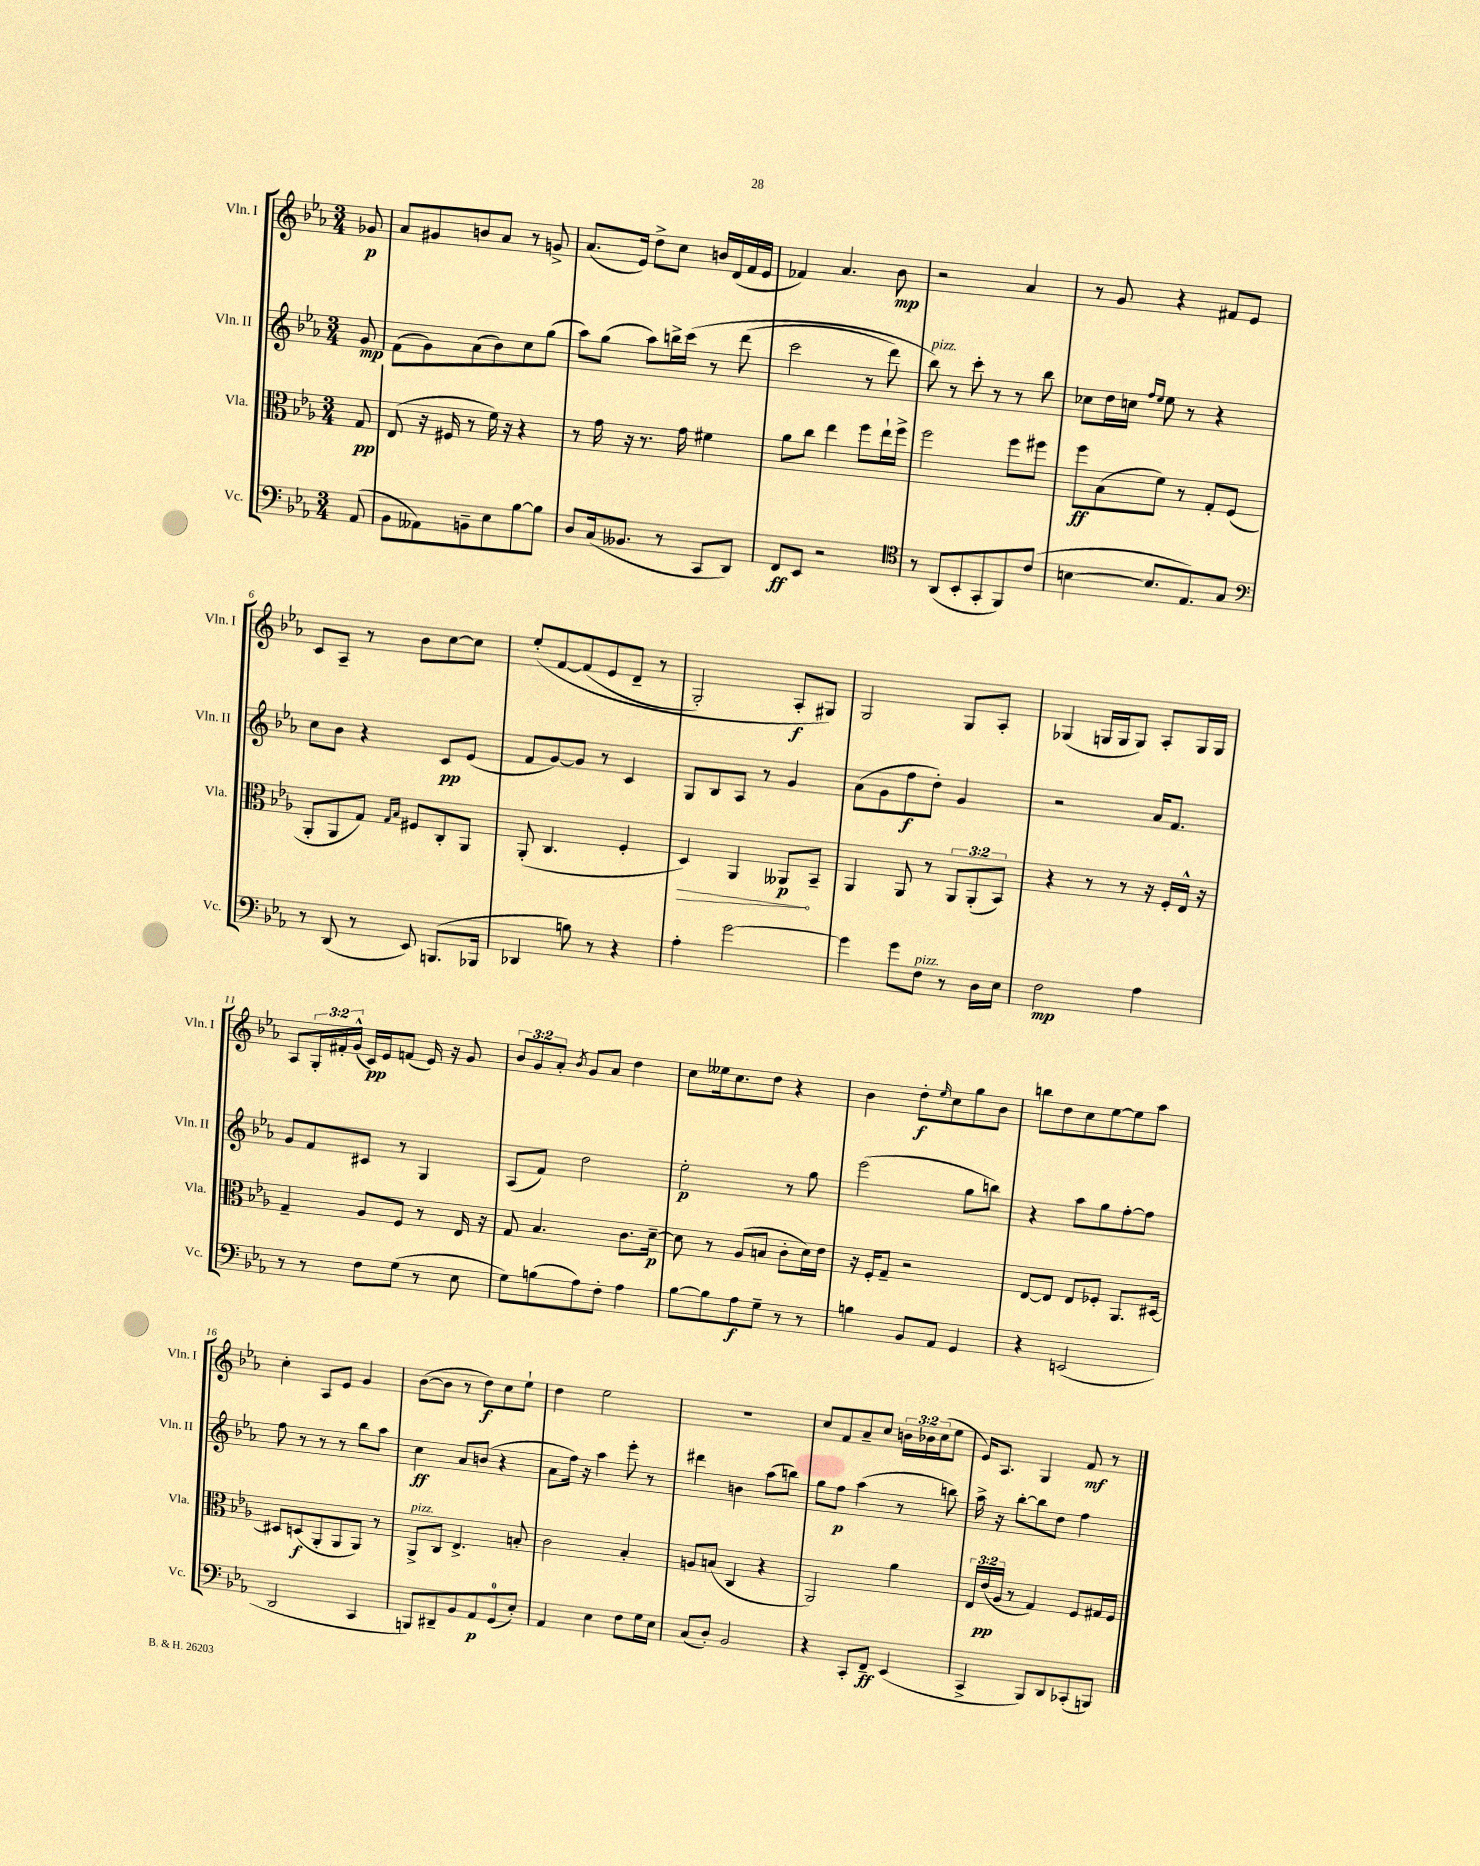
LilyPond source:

<<
\new StaffGroup <<
\new Staff = "s0" \with { instrumentName = "Vln. I" shortInstrumentName = "Vln. I" } {
    \clef treble \key ees \major \numericTimeSignature \time 3/4 \override Staff.TupletNumber.text = #tuplet-number::calc-fraction-text \partial 8
    ges'8\p |
    aes'8 gis'8 b'8 aes'8 r8 g'8-> |
    aes'8.( ees'16) d''8-> c''8 b'16 d'16( f'16 ees'16 |
    fes'4) aes'4. bes'8\mp |
    r2 aes'4 |
    r8 g'8 r4 fis'8 ees'8 |
    c'8 aes8-- r8 bes'8 c''8~ c''8 |
    ees''8-.\( f'8~ f'8( ees'8 d'8-- r8 |
    g2-.) aes8-.\f gis8\) |
    g2 g8 aes8-. |
    ges4( g16 g16 g8) aes8-. g16 g16 |
    aes8 \tuplet 3/2 { g16-. fis'16-. g'16-^( } c'16\pp) ees'16 f'8( ees'16) r16 g'8 |
    \tuplet 3/2 { bes'8 g'8 aes'8-. } \acciaccatura { bes'8 } g'8 aes'8 d''4 |
    c''8 eeses''16 c''8. d''8 r4 |
    bes'4 d''8-.\f \grace { ees''16 } c''8 g''8 bes'8 |
    b''8 d''8 c''8 ees''8~ ees''8 aes''8 |
    c''4-. aes8 ees'8 g'4 |
    bes'8~( bes'8 r8 d''8\f) c''8 ees''8-! |
    d''4 ees''2 |
    R2. |
    c''8 f'8 aes'8-- c''8 \tuplet 3/2 { b'16 bes'16 c''16( } ees''8 |
    ees'16) aes8. g4 f'8\mf r8 \bar "|." |
}
\new Staff = "s1" \with { instrumentName = "Vln. II" shortInstrumentName = "Vln. II" } {
    \clef treble \key ees \major \numericTimeSignature \time 3/4 \partial 8
    g'8\mp |
    f'8( g'8) aes'8( bes'8) c''8 g''8( |
    aes''8) g''8( aes''8) b''16-> c'''16\( r8 d'''8( |
    c'''2 r8 d'''8) |
    bes''8^\markup { \italic "pizz." }\) r8 c'''8-. r8 r8 bes''8 |
    ces''8 d''16 c''16 \grace { f''16 ees''16 } ees''8 r8 r4 |
    c''8 bes'8 r4 c'8\pp ees'8( |
    f'8 g'8~) g'8 r8 c'4 |
    g8 bes8 aes8 r8 g'4 |
    aes'8( g'8 f''8\f d''8-.) g'4 |
    r2 aes'16 f'8. |
    g'8 f'8 cis'8 r8 g4 |
    aes8( f'8) d''2 |
    ees''2-.\p r8 g''8 |
    ees'''2( g''8 b''8) |
    r4 aes''8 g''8 f''8~-. f''8 |
    f''8 r8 r8 r8 bes''8 aes''8 |
    c''4\ff aes'8 b'8( r4 |
    aes'8 f''16) r16 aes''4 ees'''8-. r8 |
    dis'''4 b'4 aes''8( b''8) |
    g''8 f''8\p aes''4( r8 b''8) |
    aes''16-> r16 bes''8~-. bes''8 d''8 f''4 \bar "|." |
}
\new Staff = "s2" \with { instrumentName = "Vla." shortInstrumentName = "Vla." } {
    \clef alto \key ees \major \numericTimeSignature \time 3/4 \override Staff.TupletNumber.text = #tuplet-number::calc-fraction-text \partial 8
    g8\pp |
    ees8( r16 fis16 r8 f'16) r16 r4 |
    r8 g'16 r16 r8. g'16 fis'4 |
    aes'8 c''8 ees''4 f''8 ees''16-! f''16-> |
    f''2 f''8 fis''8 |
    f''8\ff bes8( f'8) r8 g8-. f8( |
    aes,8-. aes,8 g8) \grace { g16 bes16 } fis8 c8-. aes,8 |
    aes,8-.( c4. f4-. |
    \once \override Hairpin.circled-tip = ##t d4\>) aes,4 aeses,8\p\! bes,8-- |
    aes,4 aes,8 r8 \tuplet 3/2 { aes,8 aes,8-.( bes,8) } |
    r4 r8 r8 r16 f16-. ees16-^ r16 |
    g4-- aes8 f8 r8 ees16 r16 |
    g8 bes4. c'8. d'16~--\p |
    d'8 r8 aes8( b8 c'8-. d'16) ees'16 |
    r16 f16-. g8-- r2 |
    ees8~ ees8 ees8 fes8-. aes,8. dis16~ |
    dis8 d8\f( aes,8-. aes,8 aes,8) r8 |
    aes,8->^\markup { \italic "pizz." } c8 ees4.-> b8-. |
    c'2 bes4-. |
    a8 b8( c4 r4 |
    aes,2) aes'4 |
    \tuplet 3/2 { ees16 ees'16\pp( aes16 } r8 g4) f8 gis16 f16 \bar "|." |
}
\new Staff = "s3" \with { instrumentName = "Vc." shortInstrumentName = "Vc." } {
    \clef bass \key ees \major \numericTimeSignature \time 3/4 \partial 8
    aes,8( |
    bes,8 aeses,8) b,8-- ees8 bes8~ bes8 |
    d8 c16( beses,8. r8 c,8 d,8) |
    f,8\ff ees,8 r2 |
    \clef tenor r8 aes,8( bes,8-. g,8-. f,8) c'8( |
    b4~ b8. ees8.) g8 |
    \clef bass r8 d,8( r8 ees,8) b,,8.( bes,,16 |
    des,4 b8) r8 r4 |
    aes4-. g'2~ |
    g'4 g'8 f8^\markup { \italic "pizz." } r8 d16 ees16 |
    f2\mp aes4 |
    r8 r8 f8 g8( r8 ees8 |
    g8) b8( aes8) f8-. aes4 |
    bes8~ bes8 aes8\f g8-- r8 r8 |
    b4 bes,8 aes,8 g,4 |
    r4 e,2( |
    d,2 c,4 |
    b,,8) dis,8-- bes,8 aes,8\p g,8-0( ees8-.) |
    aes,4 ees4 f8 g16 ees16 |
    c8( d8-.) bes,2 |
    r4 c,8-. f,8--\ff ees,4( |
    c,4-> bes,,8) d,8 ces,8-.( b,,8) \bar "|." |
}
>>
>>
